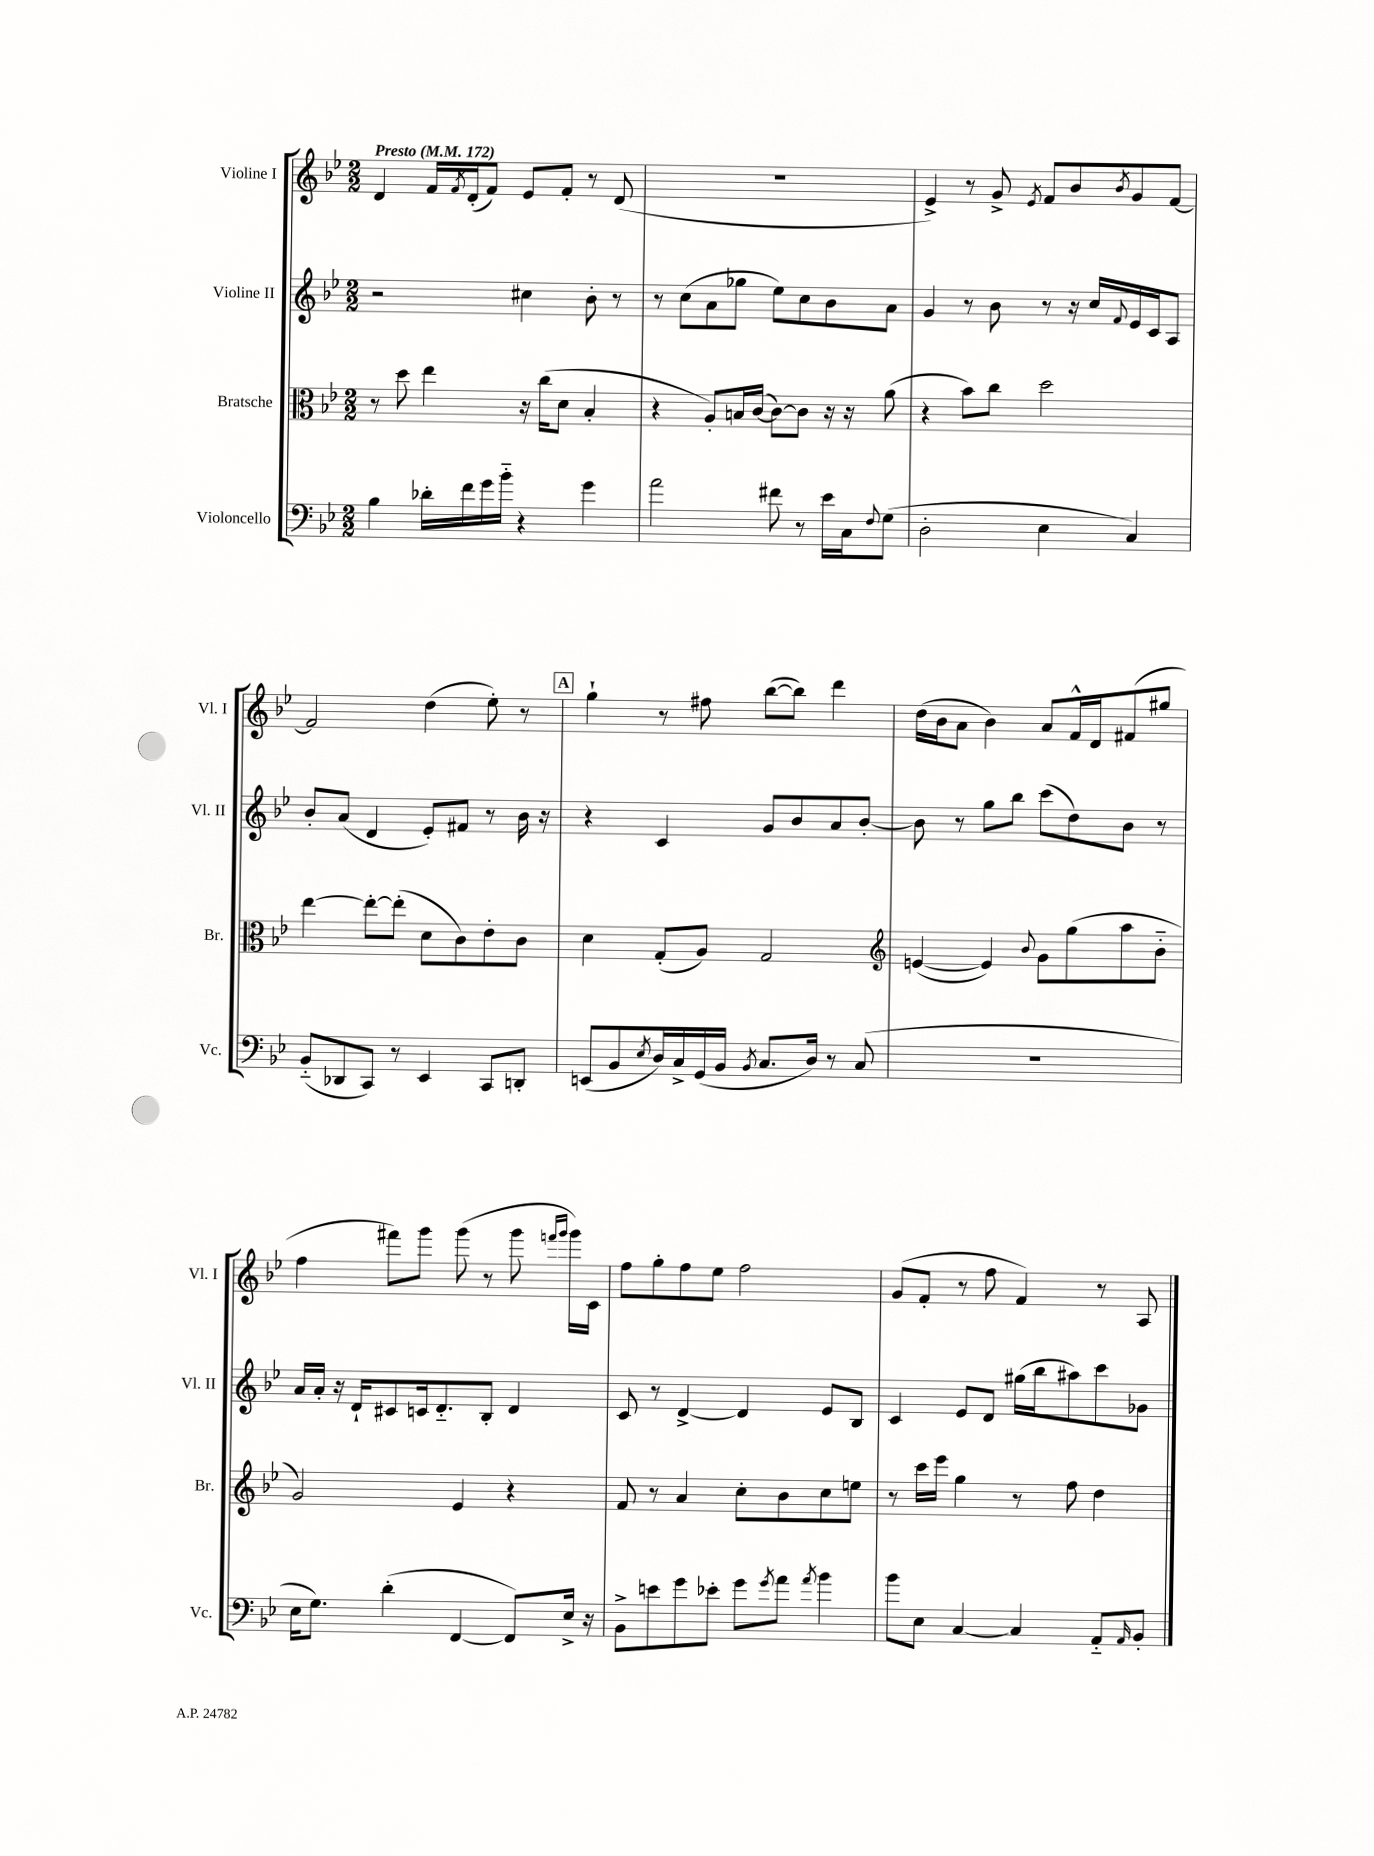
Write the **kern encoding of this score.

**kern	**kern	**kern	**kern
*part4	*part3	*part2	*part1
*staff4	*staff3	*staff2	*staff1
*I"Violoncello	*I"Bratsche	*I"Violine II	*I"Violine I
*I'Vc.	*I'Br.	*I'Vl. II	*I'Vl. I
*clefF4	*clefC3	*clefG2	*clefG2
*k[b-e-]	*k[b-e-]	*k[b-e-]	*k[b-e-]
*M2/2	*M2/2	*M2/2	*M2/2
*MM172	*MM172	*MM172	*MM172
=1	=1	=1	=1
!	!	!	!LO:TX:a:B:t=Presto
4B-\	8r	2r	4d/
.	8dd\	.	.
16d-X'\LL	4ee-\	.	16f/LL
.	.	.	8qf/
16f\	.	.	(16d'/J
16g\	.	.	8f/J)
16b-\JJ	.	.	.
4r	16r	4cc#X\	8e-/L
.	(16cc\KL	.	.
.	8d\J	.	8f'/J
4g\	4B-'/	8b-'\	8r
.	.	8r	(8d/
=2	=2	=2	=2
2a\	4r	8r	1r
.	.	(8cc\L	.
.	8A'/L)	8a\	.
.	16Bn/L	8gg-X\J	.
.	([16c/JJ	.	.
8f#X\	8c\L_)	8ee-\L)	.
8r	8c\J]	8cc\	.
16e-\LL	16r	8b-\	.
16C\J	16r	.	.
8qqF/	.	.	.
(8G\J	(8a\	8a\J	.
=3	=3	=3	=3
2D'\	4r	4g/	4e-^/)
.	8b-\L)	8r	8r
.	8cc\J	8b-\	8g^/
.	.	.	8qe-/
4E-\	2dd\	8r	8f/L
.	.	16r	8b-/
.	.	16cc/LL	.
.	.	8qqf/	8qb-/
4C/)	.	16e-/	8g/
.	.	16c/J	.
.	.	8A/J	[8f/J
!!LO:LB:g=z
=4	=4	=4	=4
(8BB-/L	[4ee-\	8b-'/L	2f/]
8DD-X/	.	(8a/J	.
8CC/J)	8ee-'\L_	4d/	.
8r	(8ee-'\J]	.	.
4EE-/	8d\L	8e-'/L)	(4dd\
.	8c\)	8f#X/J	.
8CC/L	8e-'\	8r	8ee-'\)
8DDn'/J	8c\J	16b-\	8r
.	.	16r	.
!!LO:REH:place=s1:t=A
=5	=5	=5	=5
(8EEn/L	4d\	4r	4gg`\
8BB-/	.	.	.
8qE-/	.	.	.
16D/L)	(8G'/L	4c/	8r
16C^/	.	.	.
(16GG/	8A/J)	.	8ff#X\
16BB-/JJ	.	.	.
8qBB-/	.	.	.
8.C/L	2G/	8g/L	([8bb-\L
.	.	8b-/	8bb-\J])
16D/Jk)	.	.	.
8r	.	8a/	4ddd\
(8C/	.	[8b-'/J	.
=6	=6	=6	=6
*	*clefG2	*	*
1r	([4en/	8b-\]	(16dd\LL
.	.	.	16b-\J
.	.	8r	8a\J
.	4e/])	8gg\L	4b-\)
.	.	8bb-\J	.
.	8qqb-/	.	.
.	8g\L	(8ccc\L	8a/L
.	(8gg\	8dd\)	16f^^/L
.	.	.	16d/J
.	8aa\	8b-\J	(8f#X/
.	8b-\J	8r	8gg#X/J
!!LO:LB:g=z
=7	=7	=7	=7
16E-\KL	2g/)	16a/LL	4ff\
8.G\J)	.	16a'/JJ	.
.	.	16r	.
.	.	16d`/KL	.
(4d'\	.	8c#X/	8fff#X\L)
.	.	16cn/k	8ggg\J
.	.	8.d/	.
[4FF/	4e-/	.	(8ggg\
.	.	8B-'/J	8r
8FF/L])	4r	4d/	8ggg\
.	.	.	16qqfffn/LL
.	.	.	16qqggg/JJ
16E-^/Jk	.	.	16ggg\LL)
16r	.	.	16c\JJ
=8	=8	=8	=8
8BB-^\L	8f/	8c/	8ff\L
8en\	8r	8r	8gg'\
8g\	4a/	[4d^/	8ff\
8e-X'\J	.	.	8ee-\J
8g\L	8cc'\L	4d/]	2ff\
8qg/	.	.	.
8a\J	8b-\	.	.
8qa/	.	.	.
4b-\	8cc\	8e-/L	.
.	8een\J	8B-/J	.
=9	=9	=9	=9
8b-\L	8r	4c/	(8g/L
8E-\J	16ccc\LL	.	8f'/J
.	16eee-\JJ	.	.
[4C/	4gg\	8e-/L	8r
.	.	8d/J	8ff\
4C/]	8r	(16gg#X\LL	4f/)
.	.	16bb-\J	.
.	8ff\	8aa#X\)	.
8AA/L	4dd\	8ccc\	8r
16qqAA/	.	.	.
8BB-'/J	.	8g-X\J	8A/
==	==	==	==
*-	*-	*-	*-
